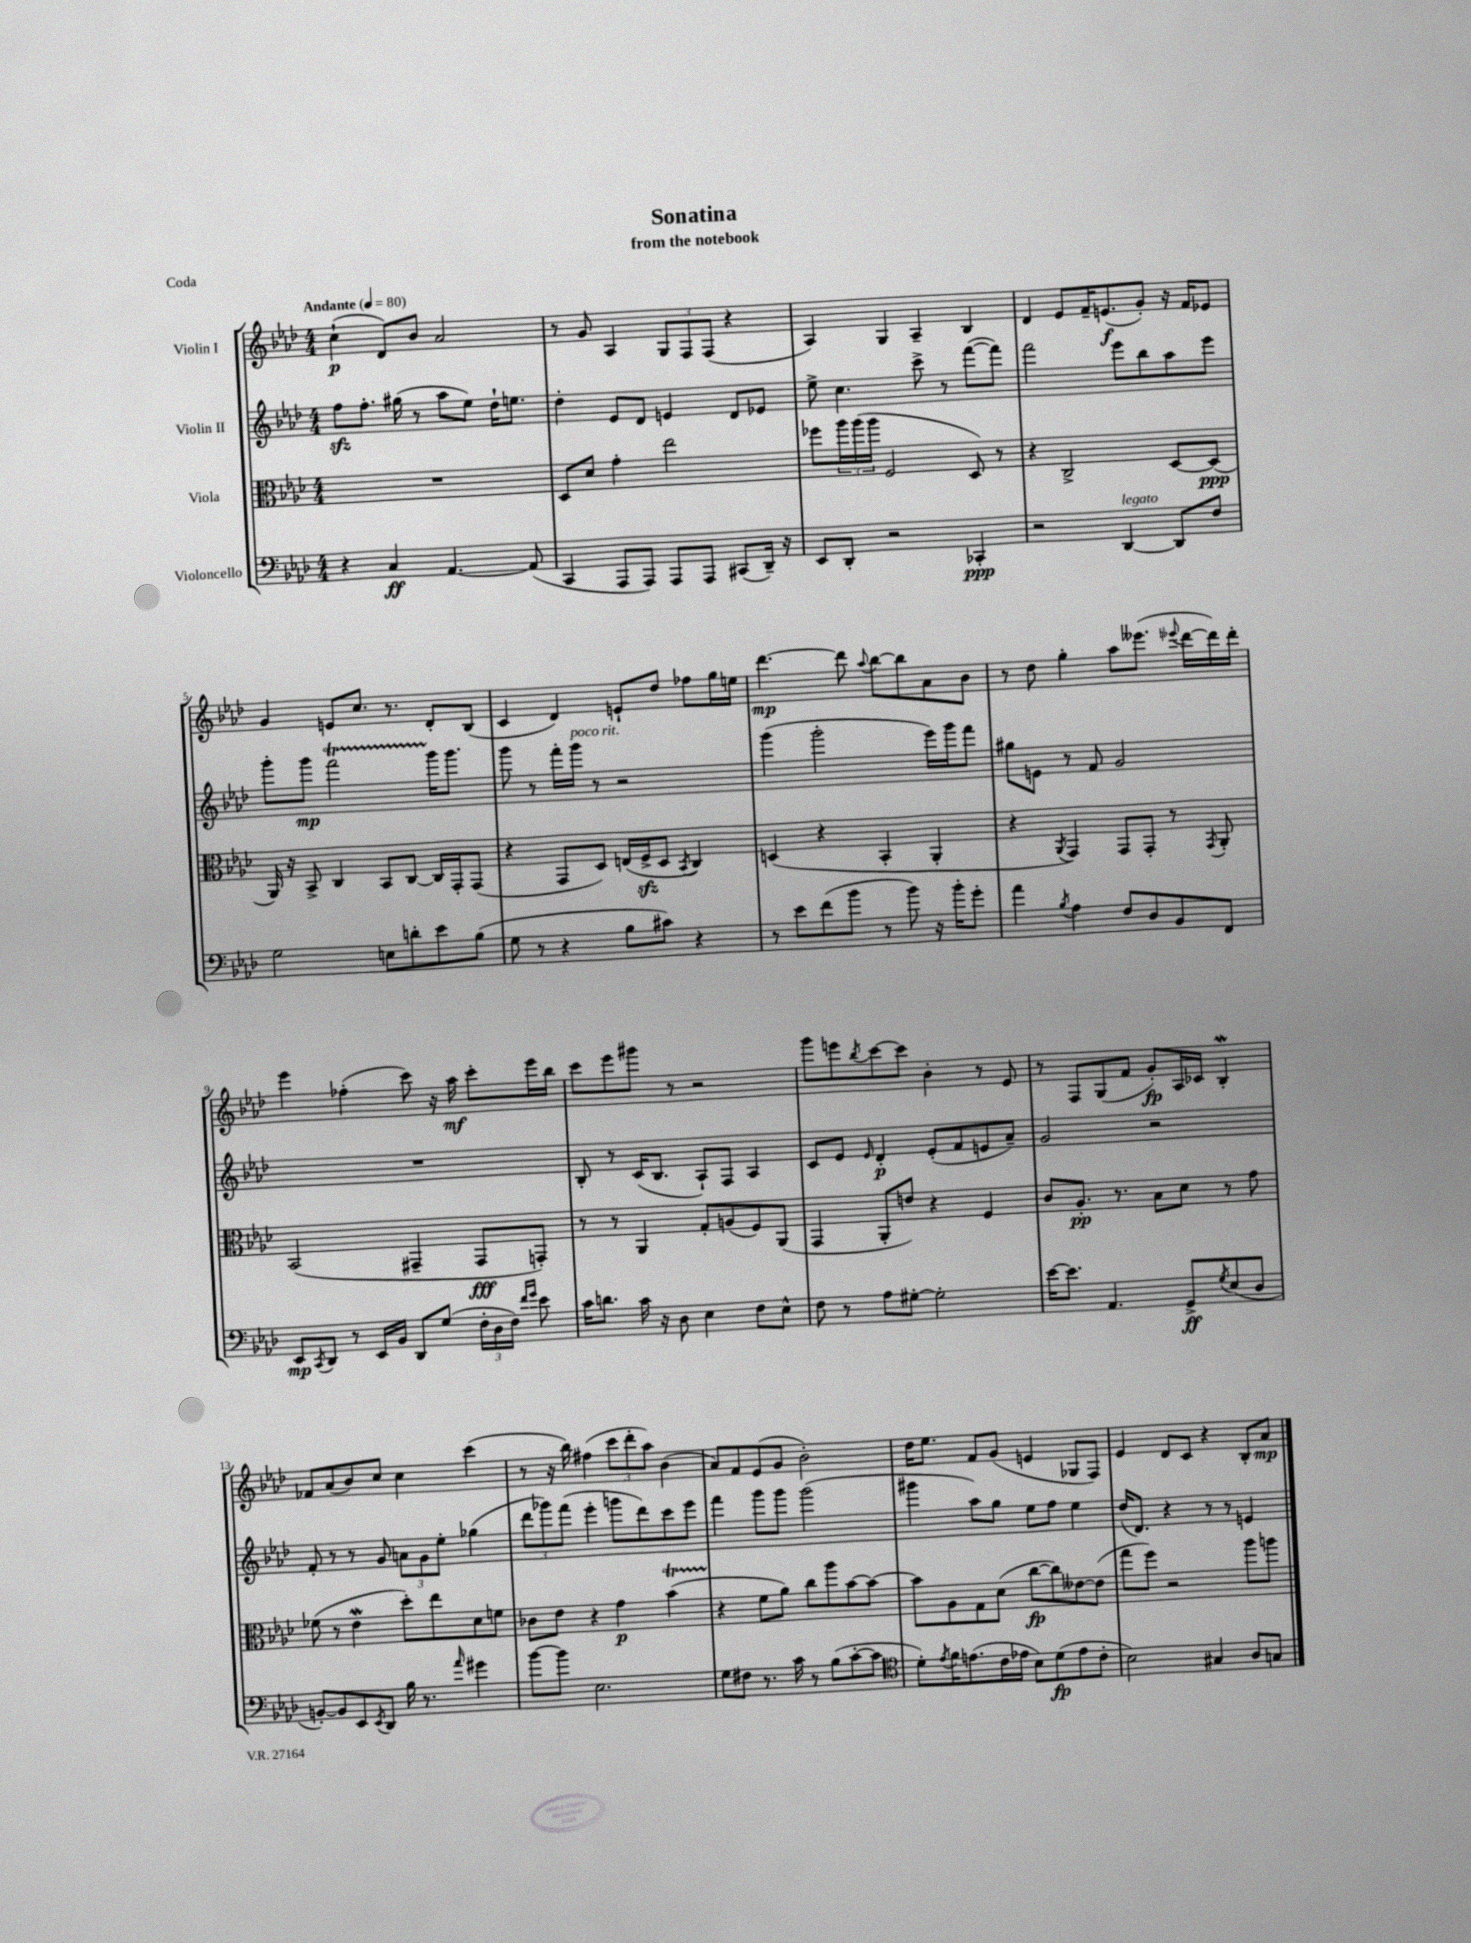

**kern	**kern	**kern	**kern
*staff4	*staff3	*staff2	*staff1
*clefF4	*clefC3	*clefG2	*clefG2
*k[b-e-a-d-]	*k[b-e-a-d-]	*k[b-e-a-d-]	*k[b-e-a-d-]
*M4/4	*M4/4	*M4/4	*M4/4
*MM80	*MM80	*MM80	*MM80
4r	1r	8ff	(4cc`
.	.	8.ff'	.
4C	.	.	8d-)
.	.	(16gg#	.
.	.	8r	8b-
[4.AA-	.	8aa-	2a-
.	.	8ee-)	.
.	.	16dd-`	.
.	.	8.ee	.
(8AA-]	.	.	.
=	=	=	=
4CC	8D-	4dd-'	8r
.	8d-	.	8g
8AAA-	4g'	8e-	4A-
8AAA-)	.	8d-	.
8AAA-	2ee-	4e	12G
.	.	.	12F
8AAA-	.	.	.
.	.	.	(12F
(8CC#	.	8d-	4r
16DD-~)	.	8e-	.
16r	.	.	.
=	=	=	=
8EE-	8ff-	8ee-^	4A-)
8DD-'	24aa-	4.cc	.
.	(24aa-	.	.
.	24aa-	.	.
2r	2F	.	4G
.	.	8ccc^	4A-~
.	.	8r	.
4CC-'	8D-)	([8fff	4B-
.	8r	8fff])	.
=	=	=	=
2r	4r	2fff	4d-
.	2C^	.	8e-
.	.	.	16f~
.	.	.	(8.e
[4DD-	.	8eee-	.
.	.	8bb-	8g')
8DD-]	[8D-	8aa-	16r
.	.	.	16f
8F	(8D-]	8eee-	8e-
=	=	=	=
2G	16AA-)	8ggg'	4g
.	16r	.	.
.	8BB-^	8ggg	.
.	4C	2fff	8e
.	.	.	8.cc
8E	8BB-	.	.
.	.	.	8.r
8d'	[8C	.	.
8e-	16C]	16ggg	8d-'
.	16GG'	8.ggg	.
(8B-	(8GG	.	(8B-
=	=	=	=
8G	4r	8ggg	4c
8r	.	8r	.
4r	8GG	16fff'	4d-)
.	.	16ggg	.
.	8D-)	8r	.
8B-	(16E	2r	8e`
.	16F^	.	.
8c#)	8D-	.	8dd-
.	8qBB-	.	.
4r	4C)	.	8ff-
.	.	.	16gg
.	.	.	16ee
=	=	=	=
8r	(4D	(4ggg	[4.ddd-
8e-	.	.	.
(8f	4r	2ggg'	.
8b-	.	.	8ddd-]
.	.	.	8qqaa-
8r	4BB-'	.	[8bb-
8b-)	.	.	8bb-]
16r	4AA-'	16eee-)	8a-
16b-'	.	16ggg	.
8g'	.	8fff	8b-
=	=	=	=
4a-	4r	8gg#	8r
.	.	8e	8dd-
8qB-	8qAA-	.	.
4A-	4GG)	8r	4gg'
.	.	8f	.
8F	8GG	2g	8aa-
8D-	8GG'	.	(8.eee--
8BB-	8r	.	.
.	.	.	8qqeee-
.	.	.	[16ddd-
.	8qGG	.	.
8FF	8AA-'	.	16ddd-])
.	.	.	16ddd-'
=	=	=	=
8EE-	(2BB-	1r	4eee-
8qCC	.	.	.
8DD-	.	.	.
8r	.	.	(4ff-'
16EE-	.	.	.
16BB-	.	.	.
8DD-	4GG#~	.	8ccc)
(8G	.	.	16r
.	.	.	16aa-
24F'	8GG#	.	8ccc'
24D-	.	.	.
24F)	.	.	.
16qqf	.	.	.
16qqg	.	.	.
8e-	8GG')	.	16eee-
.	.	.	16bb-
=	=	=	=
16c	8r	8B-'	8ccc
8.d	.	.	.
.	8r	8r	8eee-
16c	4AA-	(16c	8ggg#
16r	.	8.B-	.
8D-	.	.	8r
4E-	8G'	8A-`)	2r
.	(8A	8F	.
8F	8F)	4A-	.
8E-^^	(8AA-	.	.
=	=	=	=
8F	4GG	8c	8ggg
8r	.	8e-	8eee
.	.	16qqe-	8qbb-
8A-	8AA-'	4d-'	[8ccc
[8G#'	8e)	.	8ccc]
2G#']	4r	(8e-'	4b-'
.	.	8f	.
.	4F	8e	8r
.	.	8a-~)	8e-
=	=	=	=
[16e-	8c	2g	8r
8.e-]	.	.	.
.	8.A-'	.	8F
4.AA-	.	.	(8G
.	8.r	.	.
.	.	.	8f
.	8B-	2r	8g')
8GG^	8d-	.	16A-
.	.	.	16c-
8qG	.	.	.
(8E-	8r	.	4B-'
8D-	8g	.	.
=	=	=	=
[8BB')	(8f-	8f'	8f-
8BB]	8r	8r	(8a-
8EE-	4e-	8r	8b-)
8qEE-	.	.	.
8DD-	.	8g	8cc
16B-	8dd-')	12a	4cc
8.r	.	.	.
.	.	12g	.
.	8ee-	.	.
.	.	12ee-'	.
16qqa-	.	.	.
4g#	8d-	(4gg-	(4ccc
.	8f	.	.
=	=	=	=
[8b-	8c-	12ddd-	8r
.	.	12ggg-)	.
8b-]	8e-	.	16r
.	.	(12fff	.
.	.	.	16bb-)
2.E-	4r	4eee-'	(4ff#
.	4g	8ggg	12ccc
.	.	.	12ddd-'
.	.	8ddd-)	.
.	.	.	12aa-)
.	(4b-	8ccc	(4b-
.	.	8eee-	.
=	=	=	=
8G	4r	4fff	8a-)
8F#	.	.	8f
8.r	8f	8ggg	(8e-
.	8a-)	8ggg	8g
16c	.	.	.
8r	8cc	(2ggg	2b-')
(8B-	8aa-	.	.
[8c'	[8b-	.	.
8c]	8b-_	.	.
=	=	=	=
*clefC4	*	*	*
8d-')	8b-]	4ggg#	16dd-
.	.	.	8.ee-
8qe-	.	.	.
16f	8A-	.	.
(8.e	.	.	.
.	8G	8aa-)	8f
16c	(8d-	8gg	(8g
16e-	.	.	.
8B-)	[8cc	8ee-	4e
(8d-	8cc])	8ff	.
8e-	[8e--	4ee-	8G-
8c'	(8e--]	.	8F)
=	=	=	=
2B-)	8gg	(16dd-	4e-
.	.	8.d-)	.
.	8ff)	.	.
.	2r	4r	8d-
.	.	.	8c
4G#	.	8r	4r
.	.	8r	.
8A-	8aa-	4e	8B-'
8G	8aa	.	8a-
==	==	==	==
*-	*-	*-	*-
